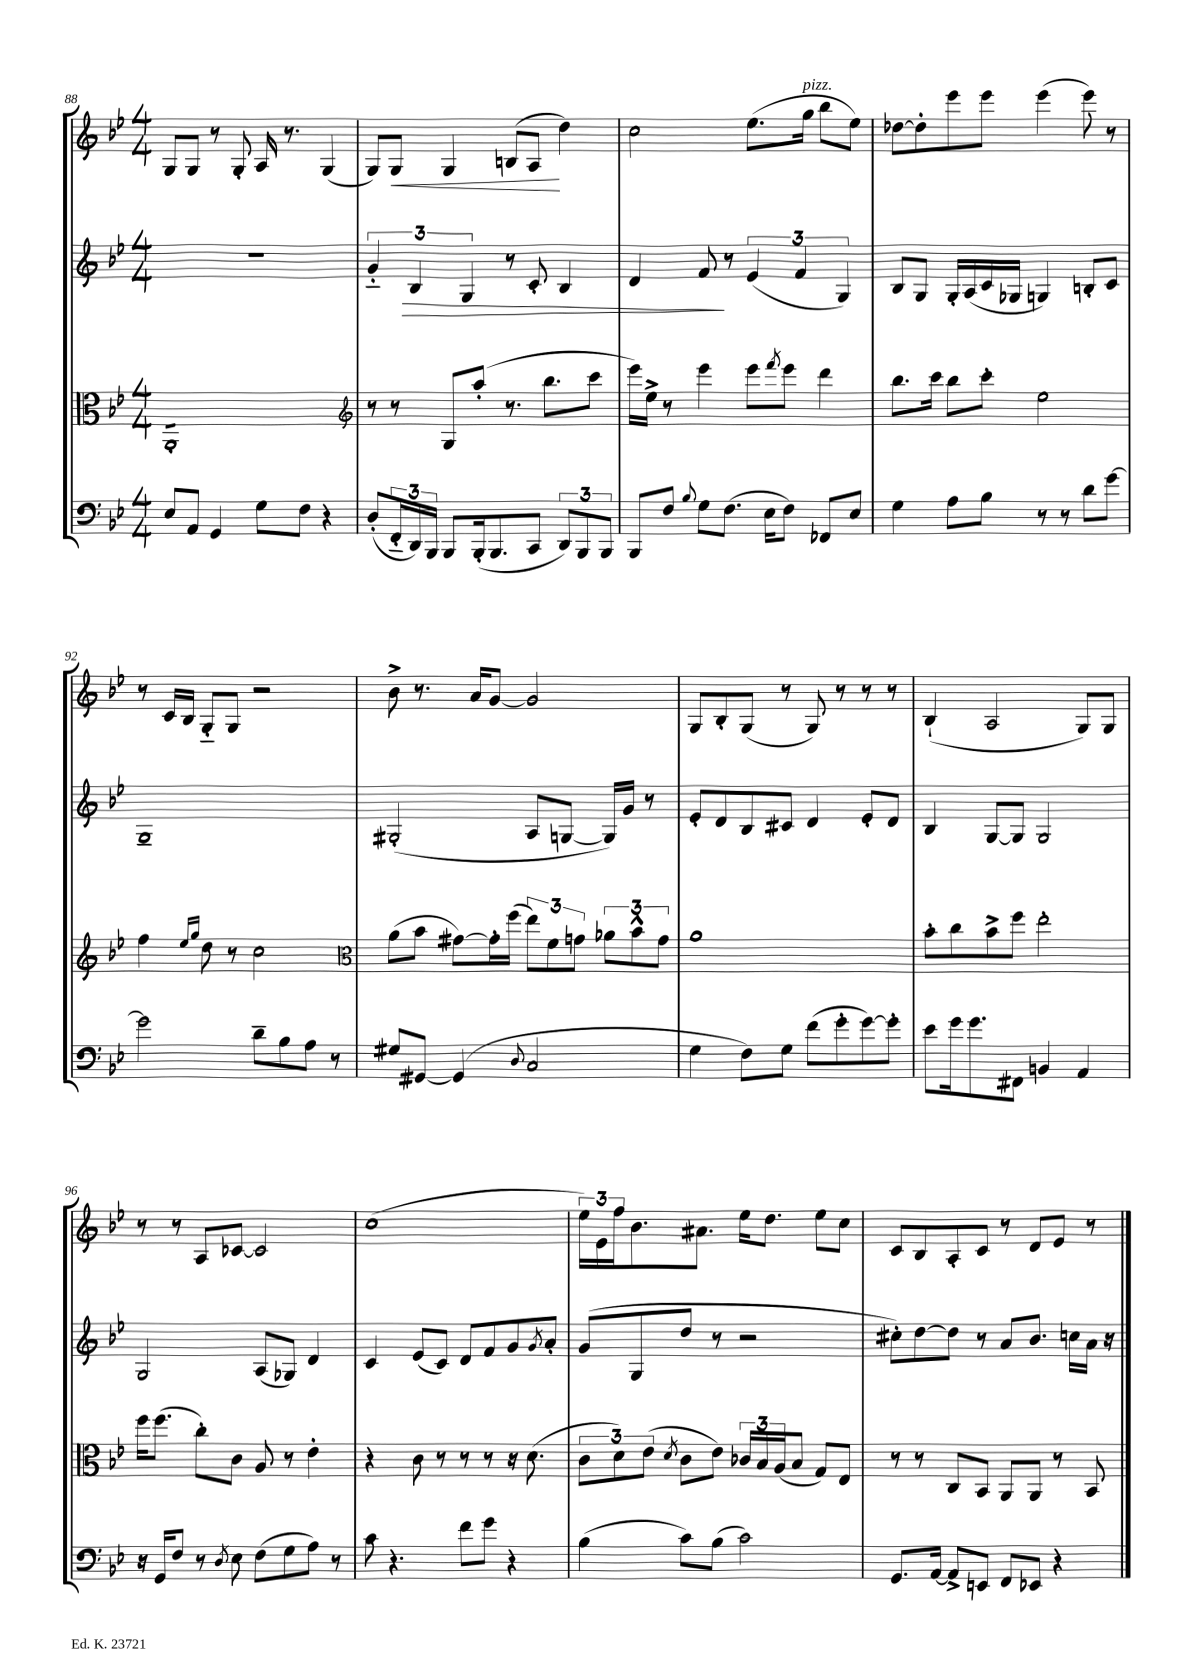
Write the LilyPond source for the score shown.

<<
\new StaffGroup <<
\new Staff = "s0" {
    \clef treble \key bes \major \numericTimeSignature \time 4/4
    g8 g8 r8 g8-. a16 r8. g4( |
    g8) g8\< g4 b8( a8\! d''4) |
    c''2 ees''8.( g''16^\markup { \italic "pizz." } bes''8 ees''8) |
    des''8~ des''8-. ees'''8 ees'''8 ees'''4( ees'''8) r8 |
    r8 c'16 bes16 g8-_ g8 r2 |
    bes'8-> r8. a'16 g'8~ g'2 |
    g8 bes8-. g8( r8 g8) r8 r8 r8 |
    bes4-!( a2 g8) g8 |
    r8 r8 a8 ces'8~ ces'2 |
    c''1( |
    \tuplet 3/2 { ees''16) ees'16 f''16 } bes'8. ais'8. ees''16 d''8. ees''8 c''8 |
    c'8 bes8 a8-. c'8 r8 d'8 ees'8 r8 \bar "|." |
}
\new Staff = "s1" {
    \clef treble \key bes \major \numericTimeSignature \time 4/4
    R1 |
    \tuplet 3/2 { g'4-_ bes4\> g4 } r8 c'8-. bes4 |
    d'4 f'8\! r8 \tuplet 3/2 { ees'4( f'4 g4) } |
    bes8 g8 g16-. a16( c'16 ges16 g4) b8-. c'8 |
    g1-- |
    gis2-.( a8 g8~ g16) g'16 r8 |
    ees'8-. d'8 bes8 cis'8 d'4 ees'8-. d'8 |
    bes4 g8~ g8 g2 |
    g2 a8( ges8) d'4 |
    c'4 ees'8( c'8) d'8 f'8 g'8 \acciaccatura { g'8 } a'8-. |
    g'8( g8 d''8 r8 r2 |
    cis''8-.) d''8~ d''8 r8 a'8 bes'8. c''16 a'16 r16 \bar "|." |
}
\new Staff = "s2" {
    \clef alto \key bes \major \numericTimeSignature \time 4/4
    a,1:8-. |
    \clef treble r8 r8 g8 a''8-.( r8. bes''8. c'''8 |
    ees'''16) ees''16-> r8 ees'''4 ees'''8 \acciaccatura { f'''8 } ees'''8 d'''4 |
    bes''8. c'''16 bes''8 c'''8-. ees''2 |
    f''4 \grace { ees''16 g''16 } d''8 r8 c''2 |
    \clef alto a'8( bes'8 gis'8~) gis'16-. f''16( \tuplet 3/2 { ees''8) f'8 g'8 } \tuplet 3/2 { aes'8 bes'8-^ g'8 } |
    a'1 |
    bes'8-. c''8 bes'8-> f''8 ees''2-. |
    f''16 f''8.( c''8-.) c'8 a8 r8 ees'4-. |
    r4 c'8 r8 r8 r8 r16 d'8.( |
    \tuplet 3/2 { c'8 d'8) ees'8( } \acciaccatura { d'8 } c'8 ees'8) \tuplet 3/2 { ces'16 bes16 a16( } bes8 g8) ees8 |
    r8 r8 c8 bes,8 a,8 a,8 r8 bes,8 \bar "|." |
}
\new Staff = "s3" {
    \clef bass \key bes \major \numericTimeSignature \time 4/4
    ees8 a,8 g,4 g8 f8 r4 |
    d8-.( \tuplet 3/2 { f,16-_ d,16) bes,,16 } bes,,8 bes,,16-.( bes,,8. c,8 \tuplet 3/2 { d,8) bes,,8 bes,,8 } |
    bes,,8 f8 \appoggiatura { bes8 } g8 f8.( ees16 f8) fes,8 ees8 |
    g4 a8 bes8 r8 r8 d'8 g'8~ |
    g'2 d'8-- bes8 a8 r8 |
    gis8 gis,8~ gis,4( \appoggiatura { d8 } c2 |
    g4 f8) g8 f'8( g'8-. g'8~) g'8-. |
    ees'8 g'16 g'8. fis,8 b,4 a,4 |
    r16 g,16 f8 r8 \acciaccatura { d8 } ees8 f8( g8 a8) r8 |
    c'8 r4. f'8 g'8 r4 |
    bes4( c'8) bes8( c'2) |
    g,8. a,16~ a,8-> e,8 f,8 ees,8 r4 \bar "|." |
}
>>
>>
\layout { \context { \Score currentBarNumber = #88 } }
